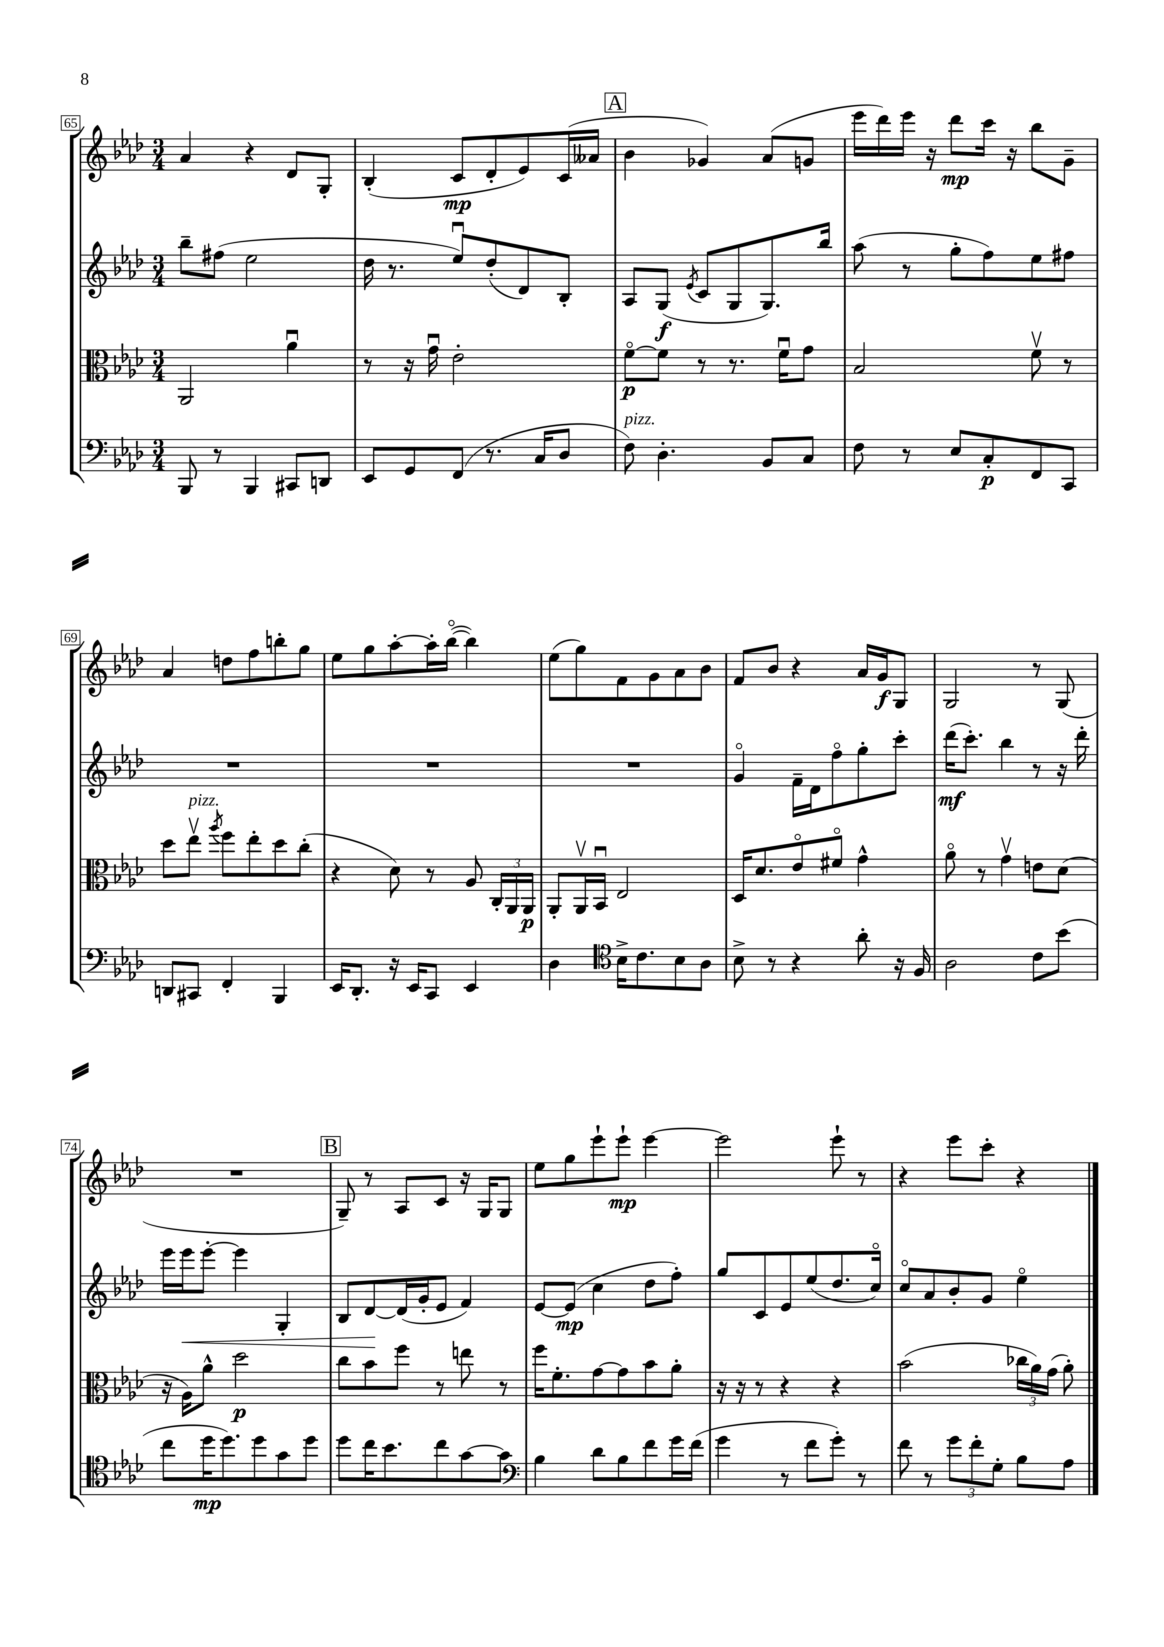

**kern	**kern	**kern	**kern
*staff4	*staff3	*staff2	*staff1
*clefF4	*clefC3	*clefG2	*clefG2
*k[b-e-a-d-]	*k[b-e-a-d-]	*k[b-e-a-d-]	*k[b-e-a-d-]
*M3/4	*M3/4	*M3/4	*M3/4
8BBB-	2AA-	8bb-~	4a-
8r	.	(8ff#	.
4BBB-	.	2ee-	4r
8CC#	4a-u	.	8d-
8DD	.	.	8G'
=	=	=	=
8EE-	8r	16dd-	(4B-'
.	.	8.r	.
8GG	16r	.	.
.	16gu	.	.
(8FF	2e-'	8ee-u)	8c
8.r	.	(8dd-'	8d-'
.	.	8d-)	8e-)
16C	.	.	.
8D-	.	8B-'	(16c
.	.	.	16a--
=	=	=	=
8F)	[8fo	8A-	4b-
4.D-'	8f]	(8G	.
.	.	8qe-	.
.	8r	8c	4g-)
.	8.r	8G	.
8BB-	.	8.G)	(8a-
.	16fu	.	.
8C	8g	.	8g
.	.	16bb-	.
=	=	=	=
8F	2B-	(8aa-	16eee-
.	.	.	16ddd-)
8r	.	8r	16eee-
.	.	.	16r
8E-	.	8gg'	8ddd-
8C'	.	8ff)	16ccc
.	.	.	16r
8FF	8fv	8ee-	8bb-
8CC	8r	8ff#	8g~
=	=	=	=
8DD	8dd-	2.r	4a-
8CC#	8ee-v	.	.
.	8qaa-	.	.
4FF'	8ff	.	8dd
.	8ee-'	.	8ff
4BBB-	8dd-	.	8bb'
.	(8cc'	.	8gg
=	=	=	=
16EE-	4r	2.r	8ee-
8.DD-'	.	.	.
.	.	.	8gg
16r	8d-)	.	[8aa-'
16EE-	.	.	.
8CC	8r	.	16aa-']
.	.	.	([16bb-o
4EE-	8A-	.	4bb-])
.	24C'	.	.
.	24AA-	.	.
.	24AA-	.	.
=	=	=	=
4D-	8AA-'	2.r	(8ee-
.	16AA-v	.	8gg)
.	16BB-u	.	.
*clefC4	*	*	*
16B-^	2E-	.	8f
8.c	.	.	.
.	.	.	8g
8B-	.	.	8a-
8A-	.	.	8b-
=	=	=	=
8B-^	16D-	4go	8f
.	8.d-	.	.
8r	.	.	8b-
4r	8e-o	16f~	4r
.	.	16d-	.
.	8f#o	8ffo	.
8a-'	4g^^	8gg'	16a-
.	.	.	16g
16r	.	8ccc'	8G
16F	.	.	.
=	=	=	=
2A-	8a-o	(16ddd-	2G
.	.	8.ccc')	.
.	8r	.	.
.	4gv	4bb-	.
8c	8e	8r	8r
(8b-	(8d-	16r	(8G
.	.	16ddd-'	.
=	=	=	=
8cc	16r	16eee-	2.r
.	16A-)	16eee-	.
16dd-	8a-^^	[8eee-'	.
8.dd-)	.	.	.
.	2dd-	4eee-]	.
8dd-	.	.	.
8g	.	4G'	.
8dd-	.	.	.
=	=	=	=
8dd-	8cc	8B-	8G~)
16cc	8b-	[8d-	8r
8.b-	.	.	.
.	8ff	(16d-]	8A-
.	.	16g'	.
8cc	8r	8e-	8c
[8g	8ee	4f)	16r
.	.	.	16G
8g]	8r	.	8G
=	=	=	=
*clefF4	*	*	*
4B-	16ff	[8e-	8ee-
.	8.f'	.	.
.	.	(8e-]	8gg
8d-	[8g	4cc	8eee-`
8B-	8g]	.	8eee-`
8f	8b-	8dd-	[4eee-
16g	8a-'	8ff')	.
(16f	.	.	.
=	=	=	=
4g	16r	8gg	2eee-]
.	16r	.	.
.	8r	8c	.
8r	4r	8e-	.
8f	.	(8ee-	.
8g')	4r	8.dd-	8eee-`
8r	.	.	8r
.	.	16cco)	.
=	=	=	=
8f	(2b-	8cco	4r
8r	.	8a-	.
12g	.	8b-'	8eee-
12f'	.	.	.
.	.	8g	8ccc'
12G'	.	.	.
8B-	24cc-	4ee-o	4r
.	24a-)	.	.
.	(24g	.	.
8A-	8a-')	.	.
==	==	==	==
*-	*-	*-	*-
